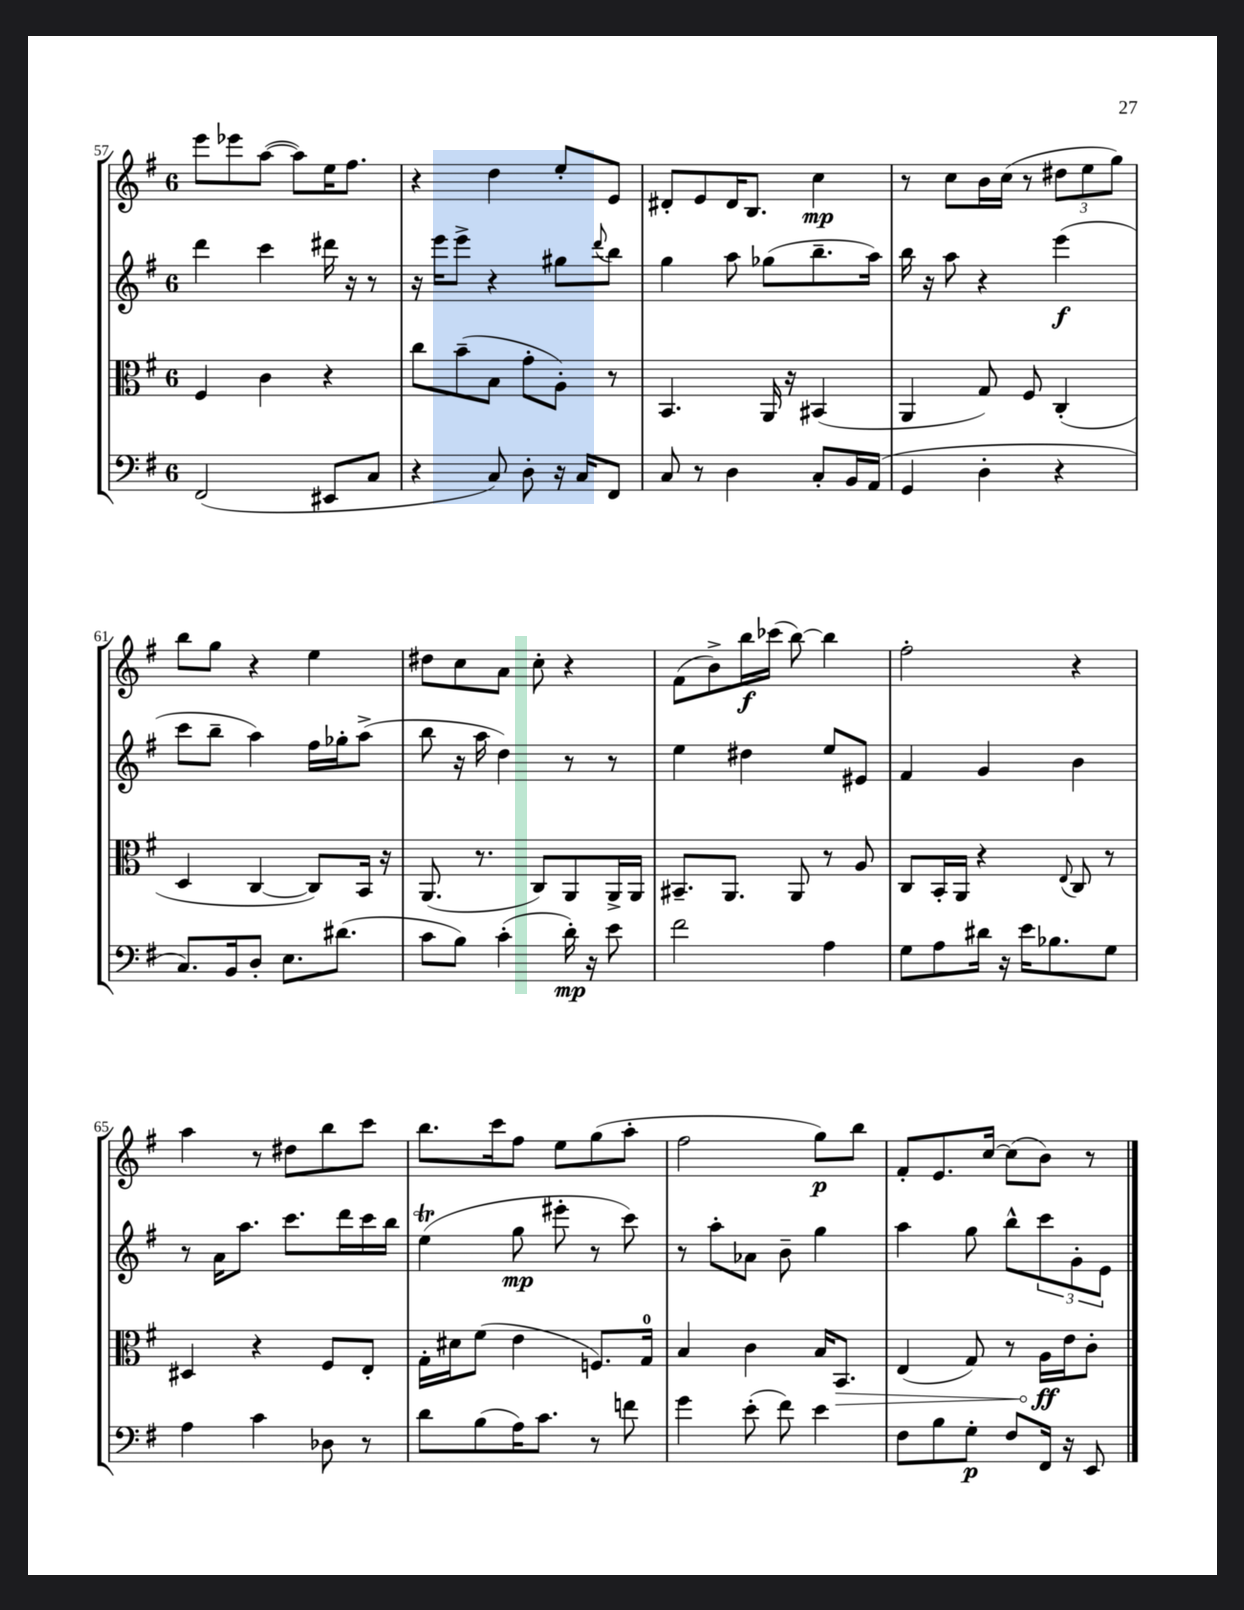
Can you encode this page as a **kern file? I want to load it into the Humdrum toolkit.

**kern	**kern	**kern	**kern
*staff4	*staff3	*staff2	*staff1
*clefF4	*clefC3	*clefG2	*clefG2
*k[f#]	*k[f#]	*k[f#]	*k[f#]
*M6/8	*M6/8	*M6/8	*M6/8
(2FF#	4F#	4ddd	8eee
.	.	.	8eee-
.	4c	4ccc	([8aa
.	.	.	8aa])
8EE#	4r	16ddd#	16ee
.	.	16r	8.ff#
8C	.	8r	.
=	=	=	=
4r	8cc	16r	4r
.	.	16eee	.
.	(8b~	8eee^	.
8C)	8B	4r	4dd
8D'	8g'	.	.
16r	8A')	8gg#	8ee'
16C	.	.	.
.	.	8qqddd	.
8FF#	8r	8bb	8e
=	=	=	=
8C	4.BB	4gg	8d#'
8r	.	.	8e
4D	.	8aa	16d#
.	.	.	8.B
.	16AA	(8gg-	.
.	16r	.	.
8C'	(4BB#	8.bb~	4cc
16BB	.	.	.
(16AA	.	16aa)	.
=	=	=	=
4GG	4AA	16bb	8r
.	.	16r	.
.	.	8aa	8cc
4D'	8G)	4r	16b
.	.	.	(16cc
.	8F#	.	8r
4r	(4C'	(4eee	12dd#
.	.	.	12ee
.	.	.	12gg)
=	=	=	=
8.C)	4D	8ccc	8bb
.	.	8bb~	8gg
16BB	.	.	.
8D'	[4C	4aa)	4r
8.E	.	.	.
.	8C])	16ff#	4ee
(8.d#	.	16gg-'	.
.	16BB	(8aa^	.
.	16r	.	.
=	=	=	=
8c	(8.AA	8bb	8dd#
8B)	.	16r	8cc
.	8.r	16aa	.
(4c'	.	4dd)	8a
.	8C)	.	8cc'
16d')	8AA	8r	4r
16r	.	.	.
8e	16AA^	8r	.
.	16AA	.	.
=	=	=	=
2f#	8.BB#~	4ee	(8f#
.	.	.	8b^)
.	8.AA	.	.
.	.	4dd#	16bb
.	.	.	(16ccc-
.	8AA	.	[8bb)
4A	8r	8ee	4bb]
.	8A	8e#	.
=	=	=	=
8G	8C	4f#	2ff#'
8A	16BB'	.	.
.	16AA	.	.
16d#	4r	4g	.
16r	.	.	.
16e	.	.	.
8.B-	.	.	.
.	8qqE	.	.
.	8C	4b	4r
8G	8r	.	.
=	=	=	=
4A	4D#	8r	4aa
.	.	16a	.
.	.	8.aa	.
4c	4r	.	8r
.	.	8.ccc	8dd#
8D-	8F#	.	8bb
.	.	16ddd	.
8r	8E'	16ccc	8ccc
.	.	16bb	.
=	=	=	=
8d	16G'	(4ee	8.bb
.	16d#	.	.
(8B	(8f#	.	.
.	.	.	16ccc
16A)	4e	8gg	8ff#
8.c	.	.	.
.	.	8eee#'	8ee
8r	8.F)	8r	(8gg
8f	.	8ccc)	8aa'
.	16G	.	.
=	=	=	=
4g	4B	8r	2ff#
.	.	8aa'	.
(8e'	4c	8a-	.
8f#)	.	8b~	.
4e	16B	4gg	8gg)
.	8.BB	.	.
.	.	.	8bb
=	=	=	=
8F#	(4E	4aa	8f#'
8B	.	.	8.e
8G'	8G)	8gg	.
.	.	.	[16cc
8F#	8r	8bb^^	(8cc]
16FF#	16A	12ccc	8b)
16r	16e	.	.
.	.	12g'	.
8EE	8c'	.	8r
.	.	12e	.
==	==	==	==
*-	*-	*-	*-
